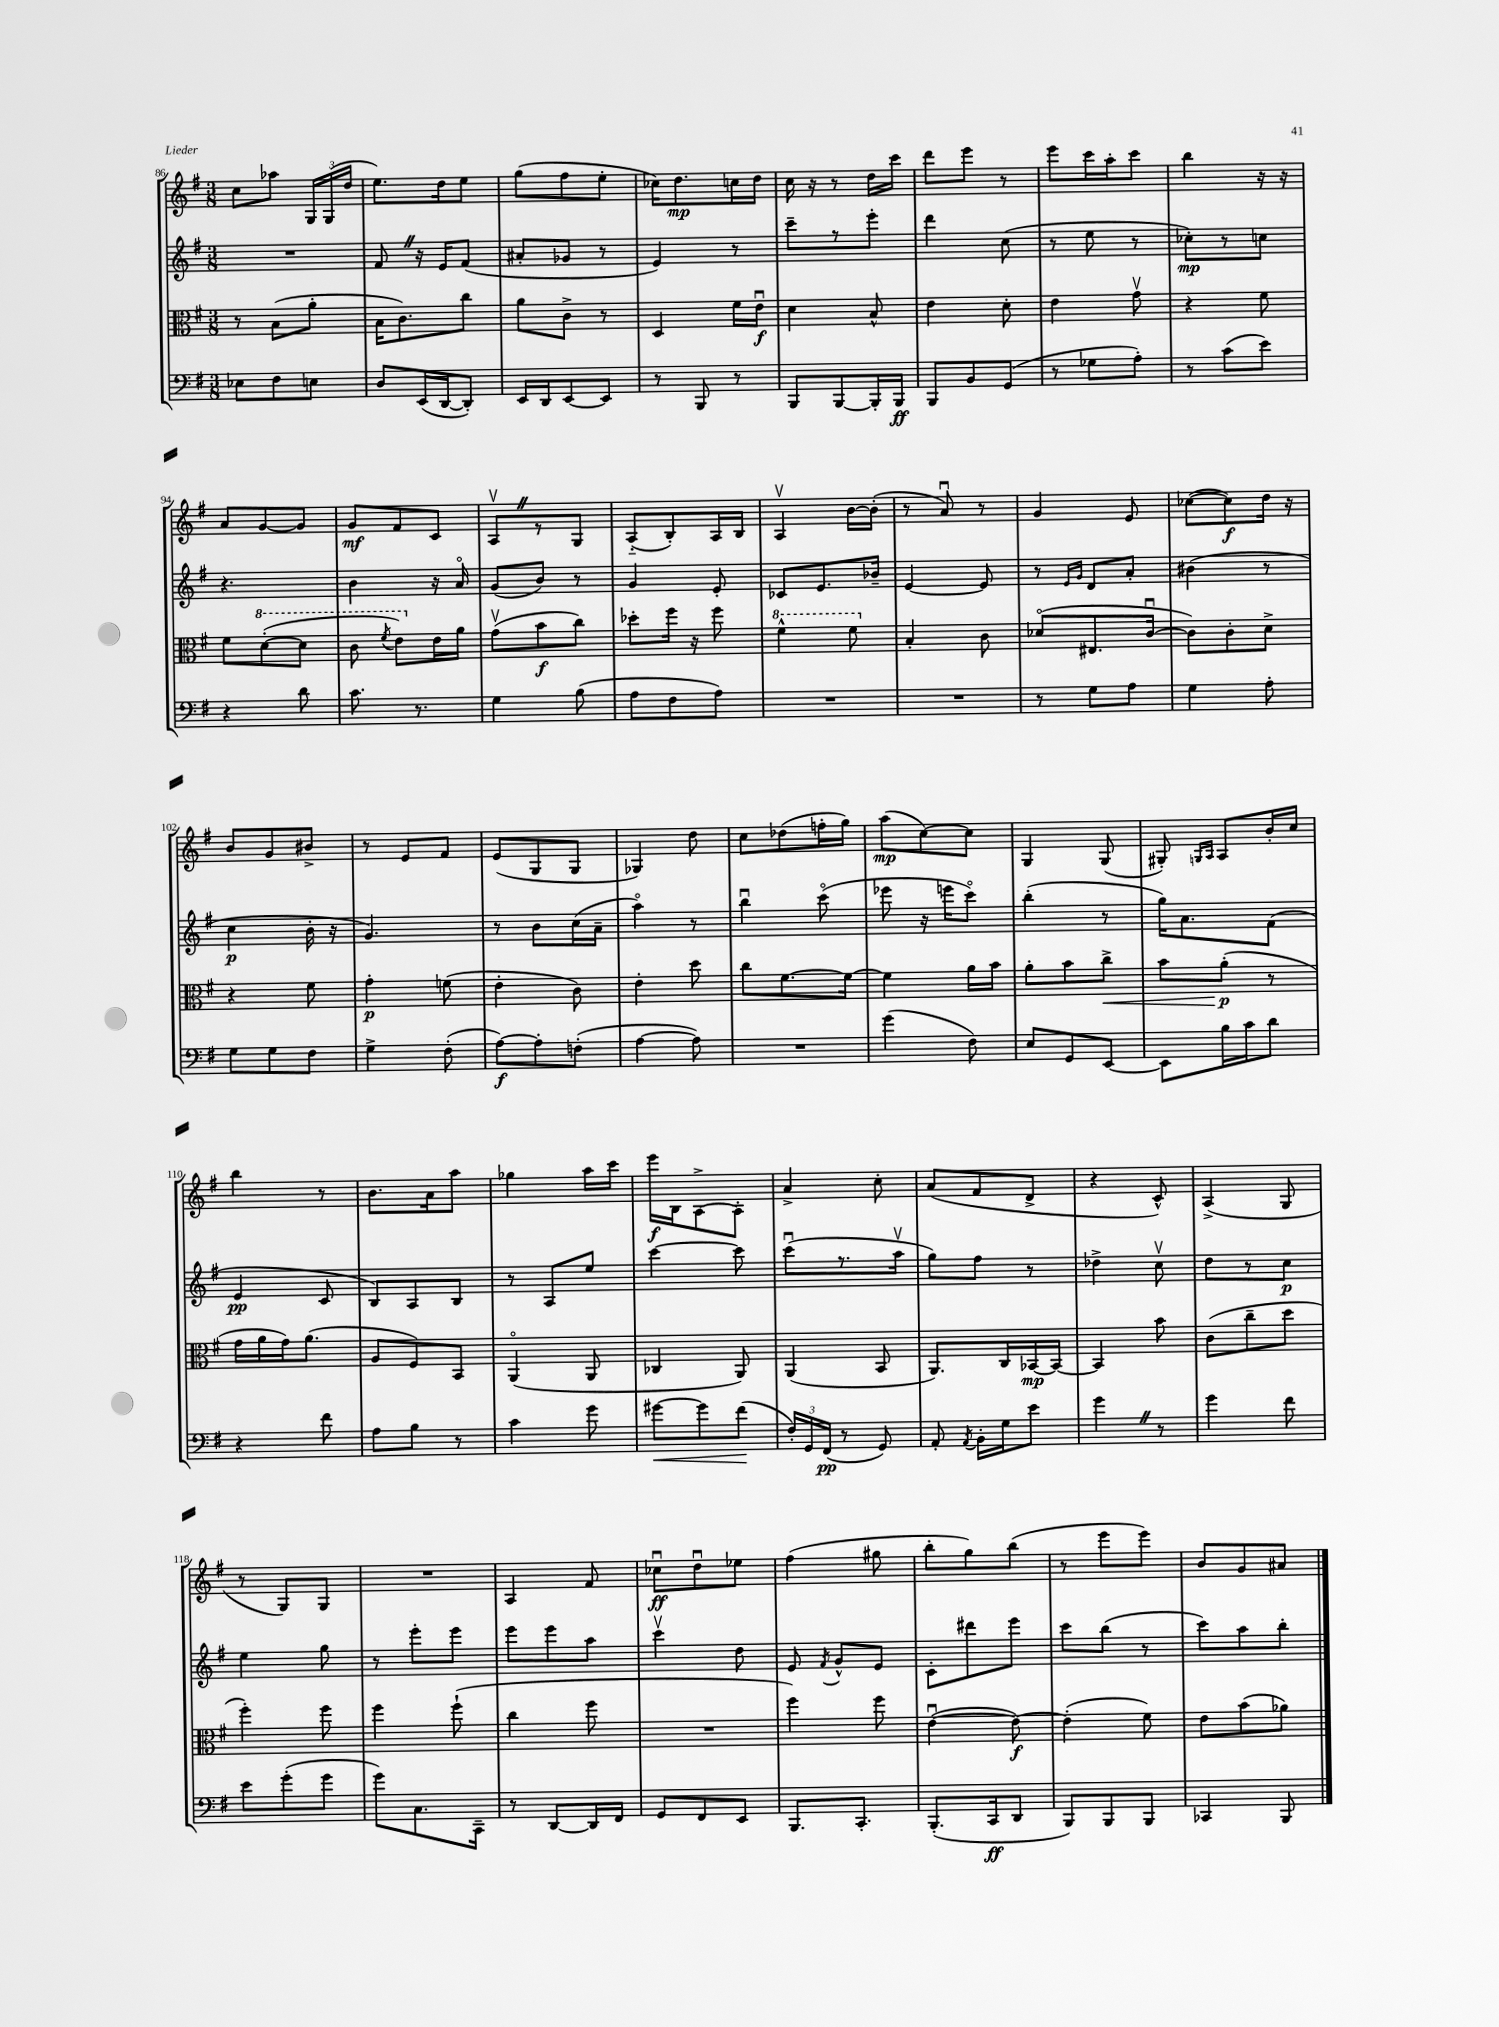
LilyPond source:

<<
\new StaffGroup <<
\new Staff = "s0" {
    \clef treble \key g \major \numericTimeSignature \time 3/8
    \autoBeamOff c''8[ aes''8] \tuplet 3/2 { g16[ g16( d''16] } |
    e''8.[) d''16 e''8] |
    g''8[( fis''8 e''8]-. |
    ces''16[) d''8.\mp c''16 d''16] |
    c''16 r16 r8 d''16[ c'''16] |
    d'''8[ e'''8] r8 |
    e'''8[ c'''16 a''16-. c'''8] |
    b''4 r16 r16 |
    a'8[ g'8~ g'8] |
    g'8[\mf fis'8 c'8] |
    a8[\upbow \once \override BreathingSign.text = \markup { \musicglyph "scripts.caesura.straight" } \breathe r8 g8] |
    a8[-_( b8-.) a16 b16] |
    a4\upbow b'16[~ b'16]-.( |
    r8 a'8\downbow) r8 |
    g'4 e'8 |
    ces''8[~( ces''8\f) d''16] r16 |
    b'8[ g'8 bis'8]-> |
    r8 e'8[ fis'8] |
    e'8[( g8 g8] |
    ges4) d''8 |
    c''8[ des''8( f''16-. g''16]) |
    a''8[\mp( c''8~) c''8] |
    g4 g8( |
    gis8-.) \grace { g16[ a16] } a8[ b'16-. c''16] |
    b''4 r8 |
    b'8.[ a'16 a''8] |
    ges''4 a''16[ c'''16] |
    e'''16[\f b16 a8~-> a8]-. |
    a'4-> c''8-. |
    a'8[( fis'8 d'8]-> |
    r4 c'8-^) |
    a4->( g8 |
    r8 g8[) g8] |
    R4. |
    a4 fis'8 |
    ces''8[\downbow\ff d''8\downbow ees''8] |
    fis''4( gis''8 |
    b''8[-. g''8) b''8]( |
    r8 e'''8[ e'''8]) |
    b'8[ g'8 ais'8] \bar "|." |
}
\new Staff = "s1" {
    \clef treble \key g \major \numericTimeSignature \time 3/8
    \autoBeamOff R4. |
    fis'8 \once \override BreathingSign.text = \markup { \musicglyph "scripts.caesura.straight" } \breathe r16 e'16[ fis'8]( |
    ais'8[-. ges'8] r8 |
    e'4) r8 |
    c'''8[-- r8 e'''8]-. |
    d'''4 c''8( |
    r8 e''8 r8 |
    ces''8[-.\mp) r8 c''8] |
    r4. |
    b'4 r16 a'16\flageolet |
    g'8[( b'8]) r8 |
    g'4 e'8-. |
    ces'8[ e'8. bes'16]-- |
    e'4~ e'8 |
    r8 \grace { e'16[ g'16] } d'8[ a'8]-. |
    bis'4( r8 |
    c''4\p b'16-. r16 |
    g'4.) |
    r8 b'8[ c''16( a'16]-- |
    a''4\flageolet) r8 |
    b''4\downbow c'''8\flageolet( |
    ees'''8 r16 e'''16[ c'''8]\flageolet) |
    b''4-.( r8 |
    g''16[) a'8. fis'8]( |
    e'4\pp c'8 |
    b8[) a8 b8] |
    r8 a8[ e''8] |
    c'''4~ c'''8 |
    c'''8[\downbow( r8. a''16]\upbow |
    g''8[) fis''8] r8 |
    des''4-> c''8\upbow |
    d''8[ r8 c''8]\p |
    e''4 g''8 |
    r8 e'''8[-. e'''8] |
    e'''8[ e'''8 a''8] |
    c'''4\upbow d''8 |
    e'8 \acciaccatura { fis'8 } g'8[-^ e'8] |
    c'8[-. dis'''8 e'''8] |
    c'''8[ b''8]( r8 |
    c'''8[) a''8 b''8]-. \bar "|." |
}
\new Staff = "s2" {
    \clef alto \key g \major \numericTimeSignature \time 3/8
    \autoBeamOff r8 b8[( a'8]-. |
    b16[ c'8.) c''8] |
    a'8[ c'8]-> r8 |
    d4 fis'16[ e'16]\downbow\f |
    d'4 b8-^ |
    e'4 d'8-. |
    e'4 g'8\upbow |
    r4 fis'8 |
    fis'8[ \ottava #1 d''8~-.( d''8] |
    c''8 \acciaccatura { fis''8 } e''8[) \ottava #0 e'16 a'16] |
    g'8[\upbow( b'8\f c''8]) |
    des''8[-. fis''16] r16 fis''8 |
    \ottava #1 fis''4-^ fis''8 \ottava #0 |
    b4-. c'8 |
    des'8[\flageolet( eis8. c'16]~\downbow |
    c'8[) c'8-. d'8]-> |
    r4 fis'8 |
    g'4-.\p f'8( |
    e'4-. c'8) |
    e'4-. d''8 |
    c''8[ fis'8.~ fis'16]~ |
    fis'4 a'16[ b'16] |
    a'8[-. b'8 c''8]->\< |
    b'8[ a'8]-.\p\!( r8 |
    g'16[ a'16 g'16) a'8.]( |
    a8[ fis8) b,8] |
    a,4\flageolet( a,8 |
    ces4 a,8) |
    a,4( b,8 |
    a,8.[) c16 bes,16~\mp bes,16]~ |
    bes,4 b'8 |
    c'8[( c''8-- d''8] |
    fis''4-.) fis''8 |
    fis''4 fis''8-!( |
    c''4 fis''8 |
    R4. |
    fis''4) fis''8 |
    e'4~\downbow( e'8~\f) |
    e'4-.( fis'8) |
    e'8[ b'8( aes'8]) \bar "|." |
}
\new Staff = "s3" {
    \clef bass \key g \major \numericTimeSignature \time 3/8
    \autoBeamOff ees8[ fis8 e8] |
    d8[ e,16( d,16~ d,8]-.) |
    e,16[ d,16 e,8~ e,8] |
    r8 b,,8 r8 |
    b,,8[ b,,8~ b,,16-. b,,16]\ff |
    b,,8[ b,8 g,8]( |
    r8 ges8[ a8]-.) |
    r8 c'8[( e'8]) |
    r4 d'8 |
    c'8. r8. |
    g4 b8( |
    a8[ fis8 a8]) |
    R4. |
    R4. |
    r8 g8[ a8] |
    g4 a8-. |
    g8[ g8 fis8] |
    g4-> fis8-.( |
    a8[~\f) a8-. f8]-.( |
    a4~ a8) |
    R4. |
    g'4( fis8) |
    e8[ g,8 e,8]~ |
    e,8[ b16 c'16 d'8] |
    r4 fis'8 |
    a8[ b8] r8 |
    c'4 g'8 |
    gis'8[~\< gis'8 fis'8]\!( |
    \tuplet 3/2 { fis16[-.) g,16 fis,16]\pp( } r8 g,8) |
    a,8-. \acciaccatura { a,8 } b,16[-. g16 e'8] |
    g'4 \once \override BreathingSign.text = \markup { \musicglyph "scripts.caesura.straight" } \breathe r8 |
    g'4 fis'8 |
    e'8[ g'8-.( g'8] |
    g'8[) c8. c,16]-- |
    r8 d,8[~ d,16 fis,16] |
    g,8[ fis,8 e,8] |
    b,,8.[ c,8.]-. |
    b,,8.[-.( c,16\ff d,8] |
    b,,8[) b,,8 b,,8] |
    ces,4 b,,8 \bar "|." |
}
>>
>>
\layout { \context { \Score currentBarNumber = #86 } }
